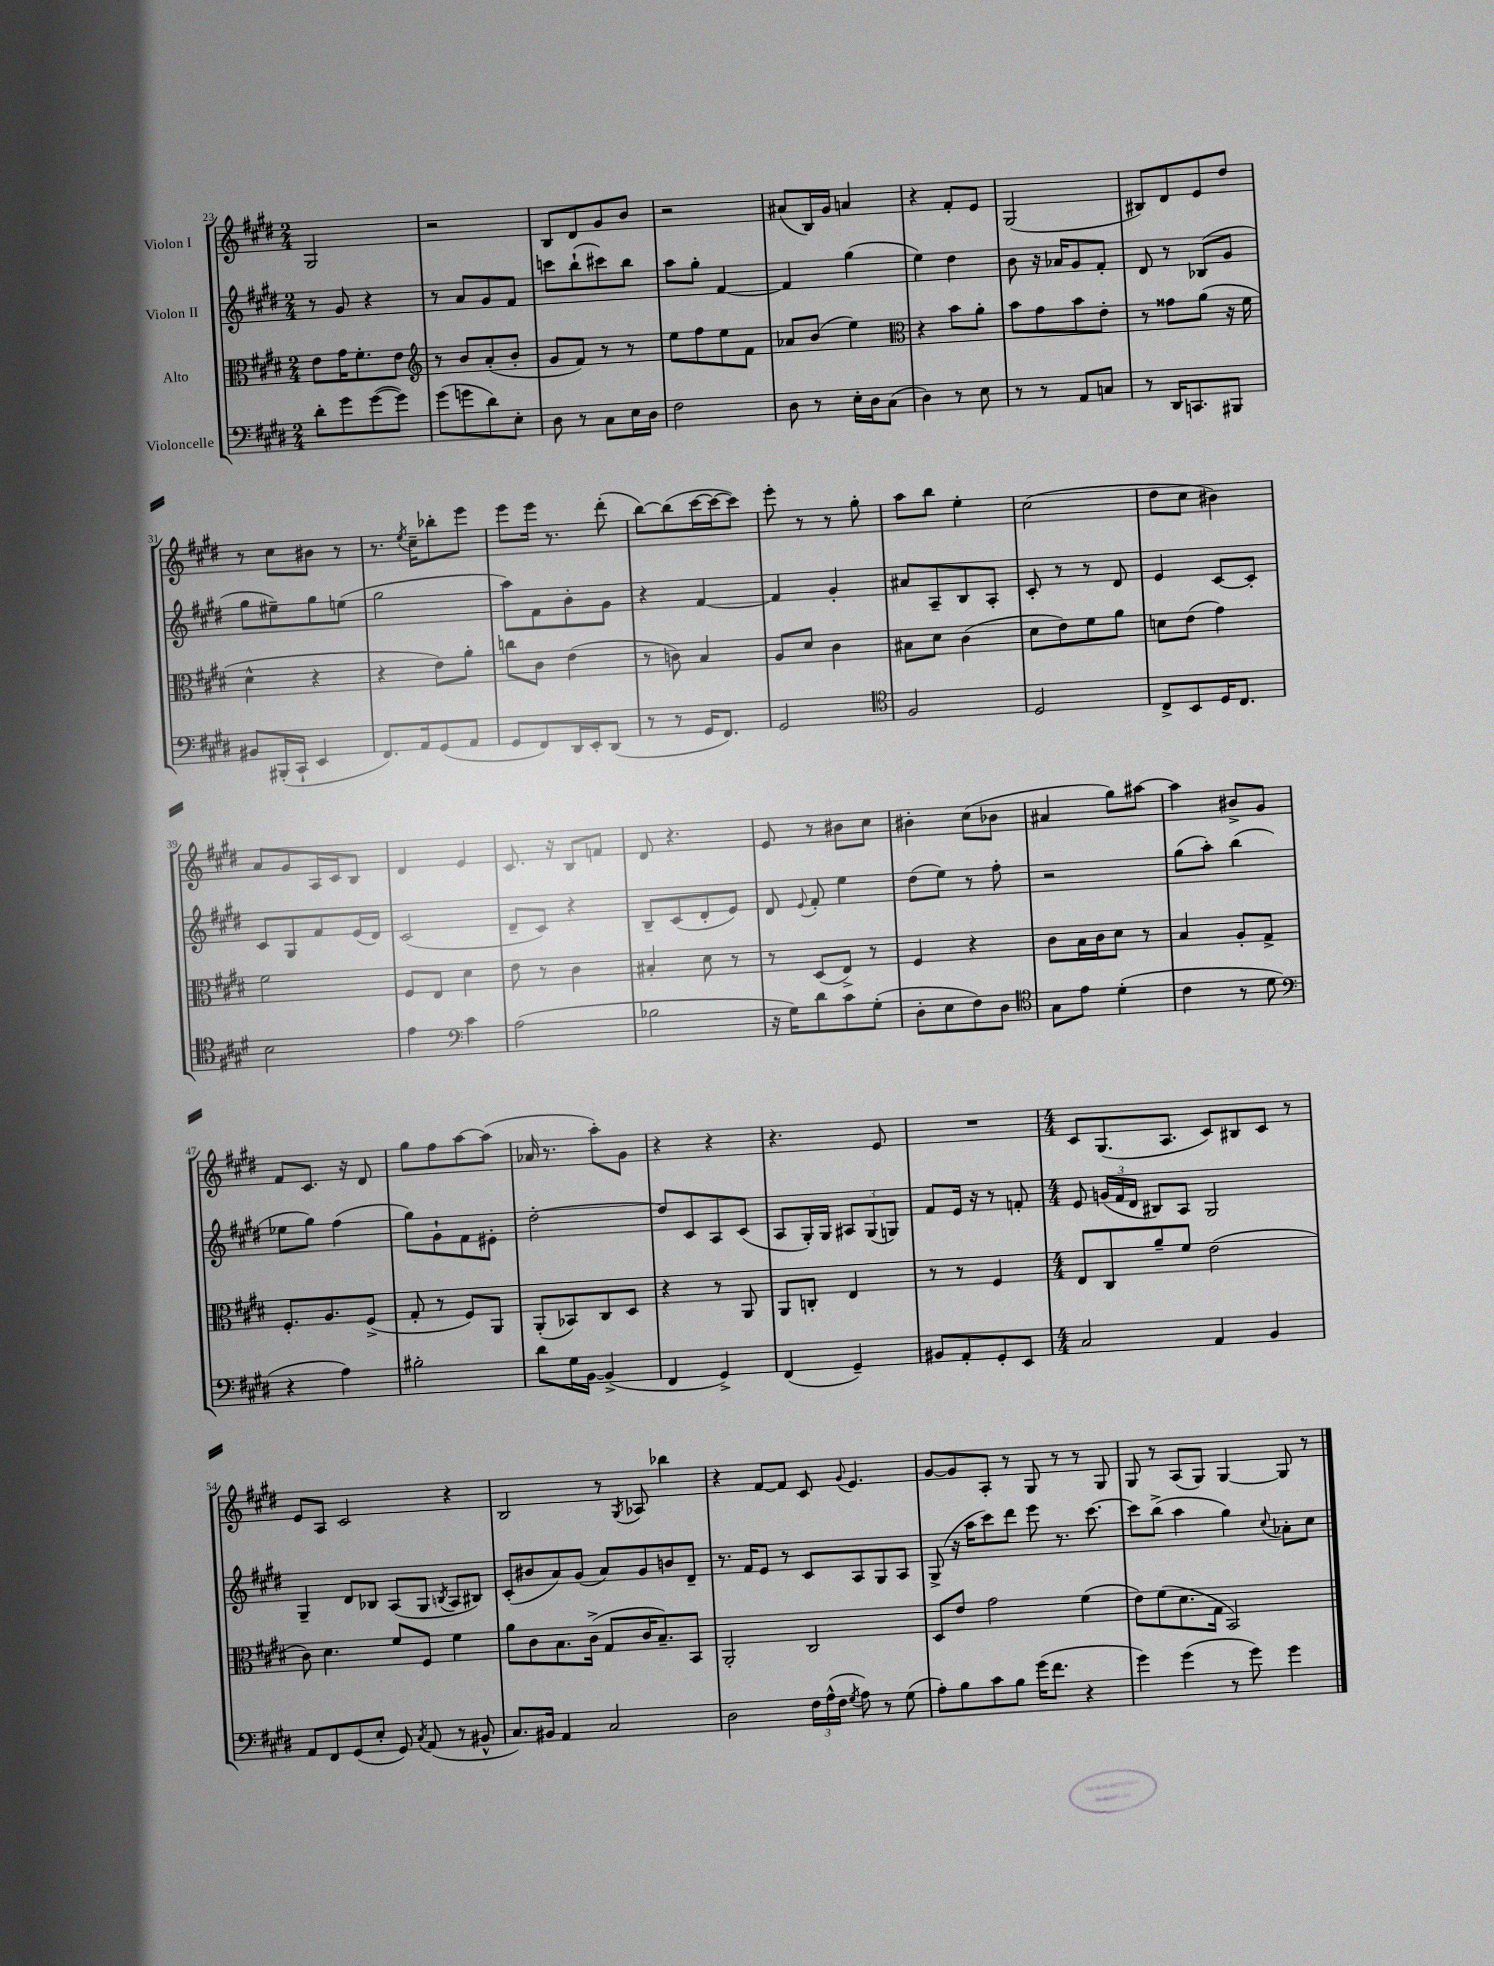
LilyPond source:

<<
\new StaffGroup <<
\new Staff = "s0" \with { instrumentName = "Violon I" } {
    \clef treble \key e \major \numericTimeSignature \time 2/4
    \autoBeamOff gis2 |
    r2 |
    b8[ dis'8 gis'8 b'8] |
    r2 |
    ais'8[( b16) gis'16] a'4 |
    r4 fis'8[-. e'8] |
    gis2( |
    bis8[) dis'8 e'8 dis''8] |
    r8 cis''8[ bis'8] r8 |
    r8. \acciaccatura { e''8 } cis''16[-- bes''8-. e'''8] |
    e'''8[ e'''16] r8. dis'''8-.( |
    b''8[~) b''8( cis'''16~ cis'''16~ cis'''8]) |
    e'''8-. r8 r8 gis''8-. |
    a''8[ b''8] e''4-. |
    cis''2( |
    dis''8[ cis''8] bis'4) |
    a'8[ gis'8 a16 cis'16 b8] |
    dis'4 e'4 |
    cis'8. r16 b8[ f'8] |
    dis'8 r4. |
    e'8 r8 bis'8[ cis''8] |
    bis'4-. cis''8[( bes'8] |
    ais'4 gis''8[) ais''8]~ |
    ais''4 bis'8[-> gis'8] |
    fis'8[ cis'8.] r16 dis'8 |
    gis''8[ fis''8 a''8~ a''8]( |
    aes'16 r8. a''8[-.) gis'8] |
    r4 r4 |
    r4. e'8 |
    R2 |
    \numericTimeSignature \time 4/4 cis'8[ gis8.( a8.] cis'8[) bis8 cis'8] r8 |
    e'8[ a8] cis'2 r4 |
    b2 r8 \acciaccatura { gis8 } aes8 bes''4 |
    r4 fis'8[~ fis'8] cis'8 \appoggiatura { gis'8 } e'4. |
    gis'8[~ gis'8 a8]-. r8 gis8 r8 r8 gis8 |
    gis8 r8 a8[( gis8]) gis4~ gis8 r8 \bar "|." |
}
\new Staff = "s1" \with { instrumentName = "Violon II" } {
    \clef treble \key e \major \numericTimeSignature \time 2/4
    \autoBeamOff r8 gis'8 r4 |
    r8 a'8[ gis'8 fis'8] |
    c'''8[ b''8-!( cis'''8) b''8] |
    a''8[ gis''8]-. fis'4~ |
    fis'4 gis''4( |
    e''4) dis''4 |
    b'8 r16 aes'16[ gis'8 fis'8]-. |
    dis'8 r8 bes8[( gis'8] |
    gis''8[ eis''8--) gis''8 e''8]( |
    gis''2 |
    a''8[) fis'8 b'8-. gis'8] |
    r4 fis'4~ |
    fis'4 gis'4-. |
    ais'8[ a8-- b8 a8]-. |
    cis'8-. r8 r8 dis'8 |
    e'4 cis'8[~ cis'8]-. |
    cis'8[ gis8 fis'8 e'16( dis'16]) |
    cis'2( |
    dis'8[-- cis'8]) r4 |
    b8[-- cis'8( dis'8-. e'8]) |
    dis'8 \appoggiatura { e'8 } fis'8-. e''4 |
    dis''8[( e''8]) r8 fis''8-. |
    r2 |
    gis''8[( a''8]-.) b''4( |
    ees''8[ gis''8]) fis''4( |
    gis''8[) gis'8-! fis'8 eis'8]-. |
    dis''2~-. |
    dis''8[ cis'8 a8 cis'8]( |
    a8[ gis16-.) gis16] \tuplet 3/2 { ais8[ gis8( g8]) } |
    fis'8[ e'16] r16 r8 f'8-. |
    \numericTimeSignature \time 4/4 e'8 \tuplet 3/2 { g'16[( fis'16 dis'16] } bis8[) a8] gis2 |
    gis4-- dis'8[ bes8] a8[( gis8] \acciaccatura { b8 } a8[ bis8]) |
    cis'8[-.( bis'8 a'8) gis'8]( a'8[) gis'8 b'8 dis'8]-- |
    r8. fis'16[ e'8] r8 cis'8[ a8 gis8 a8] |
    gis8->( r16 a''16[ cis'''8) dis'''8] e'''8 r8. cis'''8.~ |
    cis'''8[ b''8]->( a''4 gis''4) \appoggiatura { cis''8 } aes'8[-. cis''8] \bar "|." |
}
\new Staff = "s2" \with { instrumentName = "Alto" } {
    \clef alto \key e \major \numericTimeSignature \time 2/4
    \autoBeamOff e'8[ gis'16 fis'8.-. e'8] |
    \clef treble r8 b'8[ a'8-.( b'8]-. |
    gis'8[ fis'8]) r8 r8 |
    e''8[ fis''8 e''8 fis'8] |
    aes'8[ b'8]( e''4) |
    \clef alto r4 b'8[ a'8]-. |
    b'8[ gis'8 b'8 e'8]-. |
    r8 gisis'8[ a'8]( r16 fis'16 |
    dis'4-^ r4 |
    r4 e'8[) a'8]-. |
    c''8[ cis'8] e'4( |
    r8 c'8) b4 |
    a8[ dis'8] cis'4 |
    bis8[ dis'8] cis'4( |
    dis'8[ e'8) fis'8 a'8] |
    d'8[ e'8]( gis'4) |
    fis'2 |
    fis8[ e8] dis'4 |
    e'8 r8 cis'4 |
    bis4-. dis'8 r8 |
    r8 dis8[( e8]->) r8 |
    fis4 r4 |
    cis'8[ b16 cis'16 dis'8] r8 |
    b4 a8[-. gis8]-> |
    fis8.[-. a8. fis8]->( |
    gis8-. r8 fis8[) a,8] |
    a,8[-.( bes,8) cis8 dis8] |
    r4 r8 a,8 |
    a,8[ c8]-. e4 |
    r8 r8 fis4 |
    \numericTimeSignature \time 4/4 e8[ cis8 a'8-- fis'8] e'2( |
    cis'8) dis'4. fis'8[ fis8] fis'4 |
    a'8[ cis'8 b8. cis'16]->( gis8[ cis'16 b8.--) b,8] |
    a,2-. cis2 |
    dis8[ e'8] gis'2 fis'4( |
    e'8[) fis'8( dis'8. gis16] b,2) \bar "|." |
}
\new Staff = "s3" \with { instrumentName = "Violoncelle" } {
    \clef bass \key e \major \numericTimeSignature \time 2/4
    \autoBeamOff dis'8[-. gis'8 gis'8~( gis'8]) |
    gis'8[( g'8 dis'8) e8]-. |
    dis8 r8 cis8[ e16 dis16] |
    fis2 |
    dis8 r8 e16[-. dis16 cis8]( |
    dis4) r8 e8 |
    r8 r8 a,8[ c8] |
    r8 dis,16[ c,8. bis,,8] |
    bis,8[ bis,,16-.( cis,16]-! e,4 |
    fis,8.[) a,16 gis,8( a,8] |
    gis,8[ fis,8) dis,16 e,16-. dis,8]( |
    r8 r8 gis,16[ fis,8.]) |
    gis,2 |
    \clef tenor fis2 |
    dis2 |
    cis8[-> b,8 dis16 cis8.] |
    b2 |
    e'4 \clef bass cis'4 |
    a2( |
    bes2 |
    r16 gis16[) dis'8 cis'8 gis8]-.( |
    dis8[-. e8 fis8) dis8] |
    \clef tenor gis8[ e'8] dis'4-.( |
    cis'4 r8 dis'8 |
    \clef bass r4 a4) |
    bis2-. |
    dis'8[ gis16 b,16]~ b,4->( |
    fis,4 gis,4->) |
    fis,4( gis,4--) |
    bis,8[ a,8-. gis,8-. e,8] |
    \numericTimeSignature \time 4/4 cis2 a,4 b,4 |
    a,8[ fis,8 gis,8( e8]-. gis,8) \acciaccatura { cis8 } a,8( r8 bis,8-^ |
    cis8.[) bis,16] a,4 cis2 |
    dis2 \tuplet 3/2 { fis16[ a16-^( fis16] } \acciaccatura { gis8 } a8) r8 gis8( |
    a8[-.) b8 cis'8 b8] gis'16[( fis'8.] r4 |
    gis'4) gis'4( r8 gis'8) gis'4 \bar "|." |
}
>>
>>
\layout { \context { \Score currentBarNumber = #23 } }
